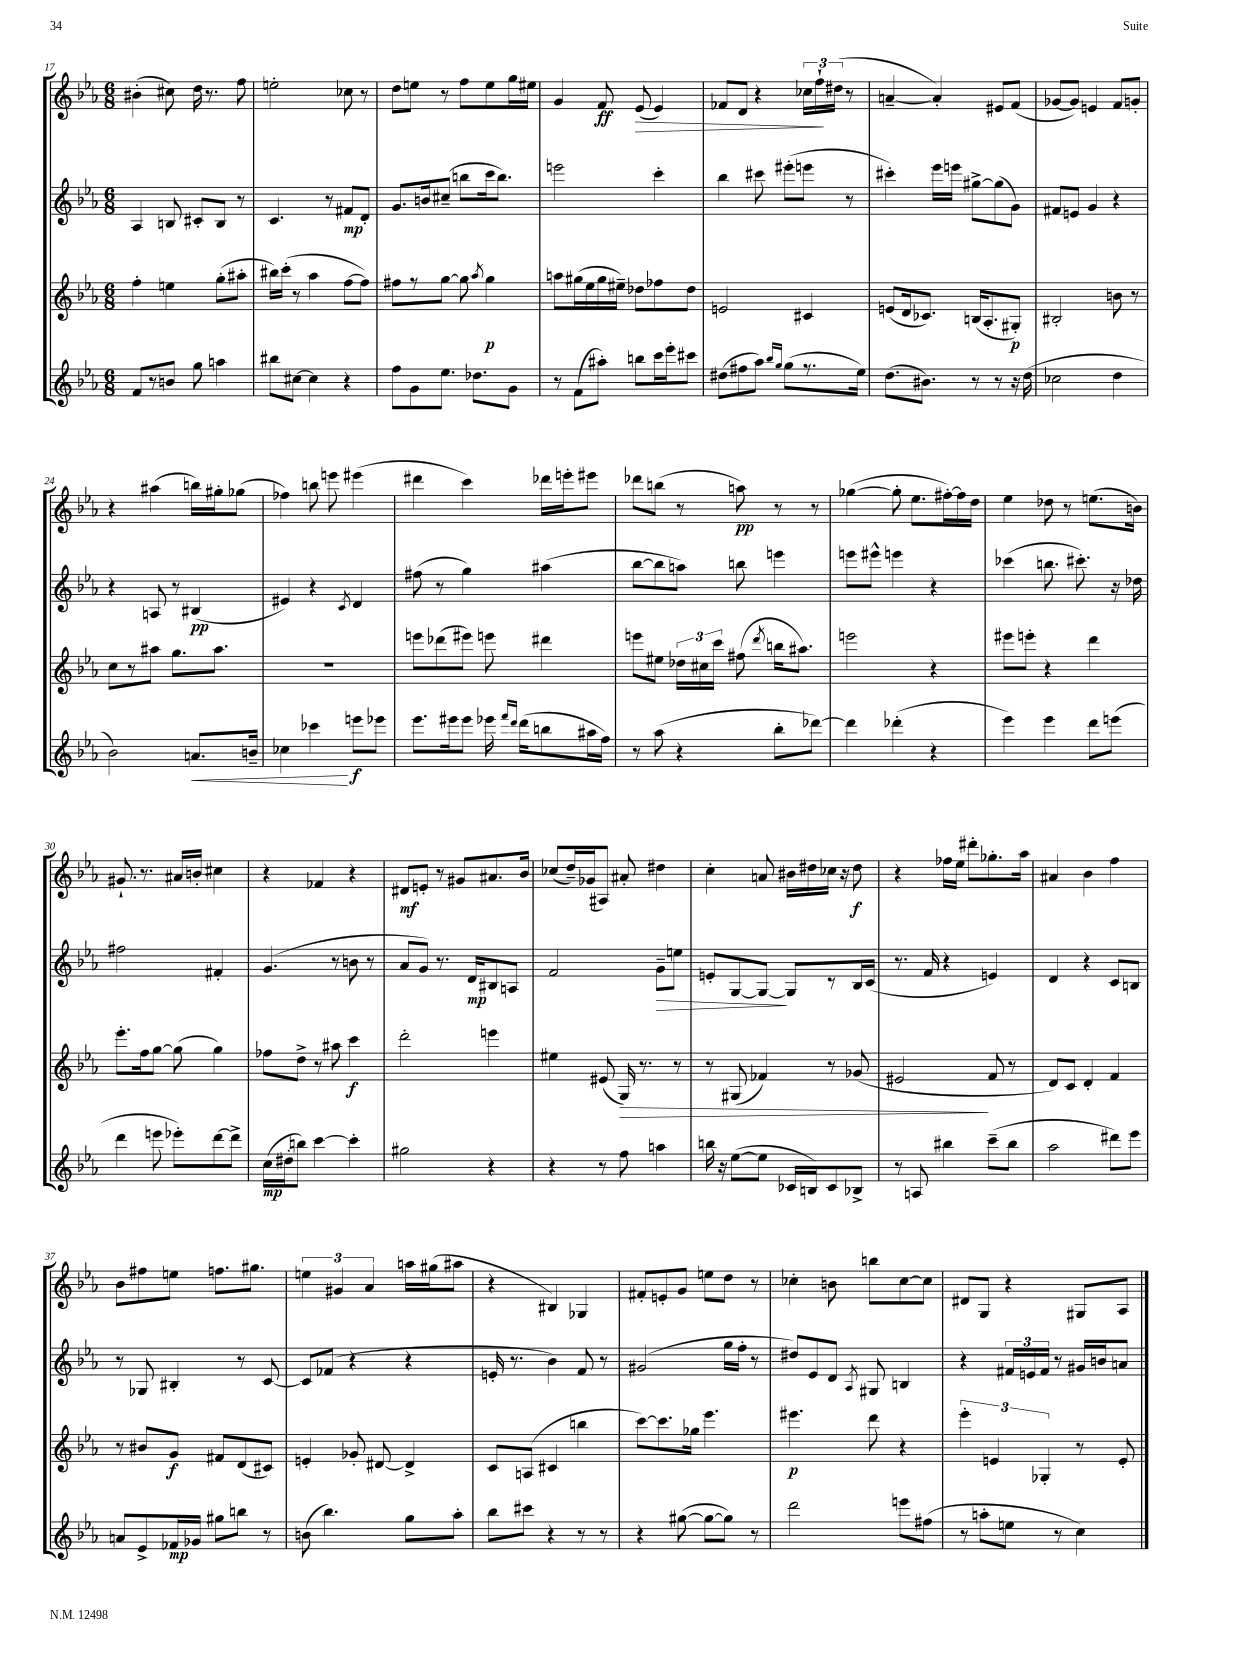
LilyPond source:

<<
\new StaffGroup <<
\new Staff = "s0" {
    \clef treble \key ees \major \numericTimeSignature \time 6/8
    \autoBeamOff bis'4-.( cis''8) d''16 r8. f''8 |
    e''2-. ces''8 r8 |
    d''8[ e''8] r8 f''8[ e''8 g''16 eis''16] |
    g'4 f'8\ff ees'8\>( ees'4) |
    fes'8[ d'8] r4 \tuplet 3/2 { ces''16[ f''16-!\! dis''16]( } r8 |
    a'4~-- a'4-.) eis'8[ f'8]( |
    ges'8[~ ges'8]) e'4 f'8[ g'8]-. |
    r4 ais''4( b''16[) gis''16-. ges''8]( |
    fes''4) b''8 e'''8 eis'''4( |
    dis'''4 c'''4) des'''16[ e'''16-. eis'''8] |
    des'''8[ b''8]( r8 a''8\pp) r8 r8 |
    ges''4~( ges''8-. ees''8.[ fis''16~-.) fis''16 d''16] |
    ees''4 des''8 r8 e''8.[( b'16]) |
    gis'8.-! r8. ais'16[ b'16]-. cis''4 |
    r4 fes'4 r4 |
    dis'8[\mf e'8]-. r8 gis'8[ ais'8. bes'16] |
    ces''8[( d''16--) ges'16( ais8]) ais'8-. dis''4 |
    c''4-. a'8 bis'16[ dis''16 ces''16] r16 dis''8\f |
    r4 fes''16[ ees''16] dis'''8[-. ges''8.-. aes''16] |
    ais'4 bes'4 f''4 |
    bes'8[ fis''8 e''8] f''8.[ gis''8.] |
    \tuplet 3/2 { e''4 gis'4 aes'4 } a''16[ gis''16( ais''8] |
    r4 bis4) ges4 |
    fis'8[-. e'8-. g'8] e''8[ d''8] r8 |
    ces''4-. b'8 b''8[ ces''8~ ces''8] |
    dis'8[ g8] r4 gis8[ aes8] \bar "|." |
}
\new Staff = "s1" {
    \clef treble \key ees \major \numericTimeSignature \time 6/8
    \autoBeamOff aes4 b8 cis'8[-. b8] r8 |
    c'4. r8 fis'8[\mp d'8]-. |
    g'8.[ b'16 cis''8]--( b''8[ c'''16 b''8.]) |
    e'''2 c'''4-. |
    bes''4 cis'''8 eis'''8[-.( e'''8] r8 |
    cis'''4-.) ees'''16[ e'''16] gis''8[~-> gis''8( g'8]) |
    fis'8[ e'8] g'4 r4 |
    r4 a8 r8 bis4\pp( |
    eis'4) r4 \acciaccatura { c'8 } d'4 |
    fis''8( r8 g''4) ais''4( |
    bes''8[~ bes''8 a''8]) b''8 e'''4 |
    e'''8[ eis'''8]-^ e'''4 r4 |
    ces'''4( b''8. cis'''8.-.) r16 des''16 |
    fis''2 fis'4-. |
    g'4.( r8 b'8 r8 |
    aes'8[ g'8]) r8. d'16[\mp bis8 a8] |
    f'2 g'8[--\> e''8] |
    e'8[-. g8~ g8]~\! g8[ r8 bes16 c'16]( |
    r8. f'16 r4 e'4) |
    d'4 r4 c'8[ b8] |
    r8 ges8 bis4-. r8 c'8~ |
    c'8[ fes'8]( r4 r4 |
    e'16-. r8. bes'4) f'8 r8 |
    gis'2( g''16[ f''16]-. r8 |
    dis''8[) ees'8 d'8] \acciaccatura { aes8 } gis8 b4 |
    r4 \tuplet 3/2 { fis'16[ e'16 fis'16] } r8 gis'16[ b'16 a'8] \bar "|." |
}
\new Staff = "s2" {
    \clef treble \key ees \major \numericTimeSignature \time 6/8
    \autoBeamOff f''4-. e''4 g''8[-.( ais''8]-. |
    bis''16[) c'''16]-.( r8 aes''4 f''8[~ f''8]) |
    fis''8[ r8 g''8]~ g''8 \acciaccatura { aes''8 } g''4\p |
    a''8[ gis''16( ees''16 gis''16 eis''16]--) des''8[ fes''8 des''8] |
    e'2 cis'4 |
    e'8[( d'16 ces'8.]) b16[( aes8.-. gis8]-.\p) |
    bis2-. b'8 r8 |
    c''8[ r8 ais''8] g''8.[ ais''8.] |
    R2. |
    e'''8[ des'''8( eis'''8]) e'''8 dis'''4 |
    e'''8[ eis''8] \tuplet 3/2 { des''16[ cis''16 c'''16] } fis''8( \acciaccatura { d'''8 } b''16[ ais''8.]) |
    e'''2 r4 |
    eis'''8[ e'''8]-. r4 d'''4 |
    ees'''8.[-. f''16 g''8]~ g''8( g''4) |
    fes''8[ d''8]-> r8 ais''8 c'''4\f |
    d'''2-. e'''4 |
    eis''4 eis'8( g16\>) r8. r8 |
    r8 gis8( fes'4) r8 ges'8( |
    eis'2\! f'8 r8 |
    d'8[) c'8] d'4-. f'4 |
    r8 bis'8[ g'8]\f fis'8[ d'8( cis'8]) |
    e'4-. ges'8-. dis'8~ dis'4-> |
    c'8[ a8]( cis'4 b''4 |
    c'''8[~) c'''8. ges''16] ees'''4. |
    eis'''4.\p d'''8 r4 |
    \tuplet 3/2 { ees'''4-. e'4 ges4-. } r8 e'8-. \bar "|." |
}
\new Staff = "s3" {
    \clef treble \key ees \major \numericTimeSignature \time 6/8
    \autoBeamOff f'8[ r8 b'8] g''8 a''4 |
    bis''8[ cis''8]~ cis''4 r4 |
    f''8[ g'8 ees''8.] des''8.[ g'8] |
    r8 f'8[( ais''8]-.) b''8[ c'''16 ees'''16-. cis'''8] |
    dis''8[( fis''8 aes''8]) \grace { bes''16[ g''16] } g''8[( r8. ees''16]) |
    d''8.[( bis'8.]) r8 r8 r16 d''16( |
    ces''2 d''4 |
    bes'2) a'8.[\< b'16]-- |
    ces''4 ces'''4\! e'''8[\f ees'''8] |
    ees'''8.[ eis'''16 eis'''8] ees'''16 \grace { f'''16[ d'''16] } d'''16[( b''8 ais''16 f''16]) |
    r8 aes''8( r4 bes''8[-. des'''8]~) |
    des'''4 des'''4-.( r4 |
    ees'''4) ees'''4 d'''8[ e'''8]( |
    d'''4 e'''8 ees'''8[-.) d'''8~ d'''8]-> |
    c''16[\mp( dis''16-. b''8]) c'''4~ c'''4-. |
    gis''2 r4 |
    r4 r8 f''8 a''4 |
    b''16 r16 ees''8[~( ees''8] ces'16[ b16) ces'8 bes8]-> |
    r8 a8 bis''4 c'''8[--( bis''8] |
    aes''2 dis'''8[) ees'''8] |
    a'8[ ees'8-> fes'16\mp ges'16] gis''8[ b''8] r8 |
    b'8( bes''4.) g''8[ aes''8]-. |
    bes''8[ cis'''8] r4 r8 r8 |
    r4 gis''8~( gis''8[~ gis''8]) r8 |
    d'''2 e'''8[ fis''8]( |
    r8 a''8[-. e''8] r8 c''4) \bar "|." |
}
>>
>>
\layout { \context { \Score currentBarNumber = #17 } }
